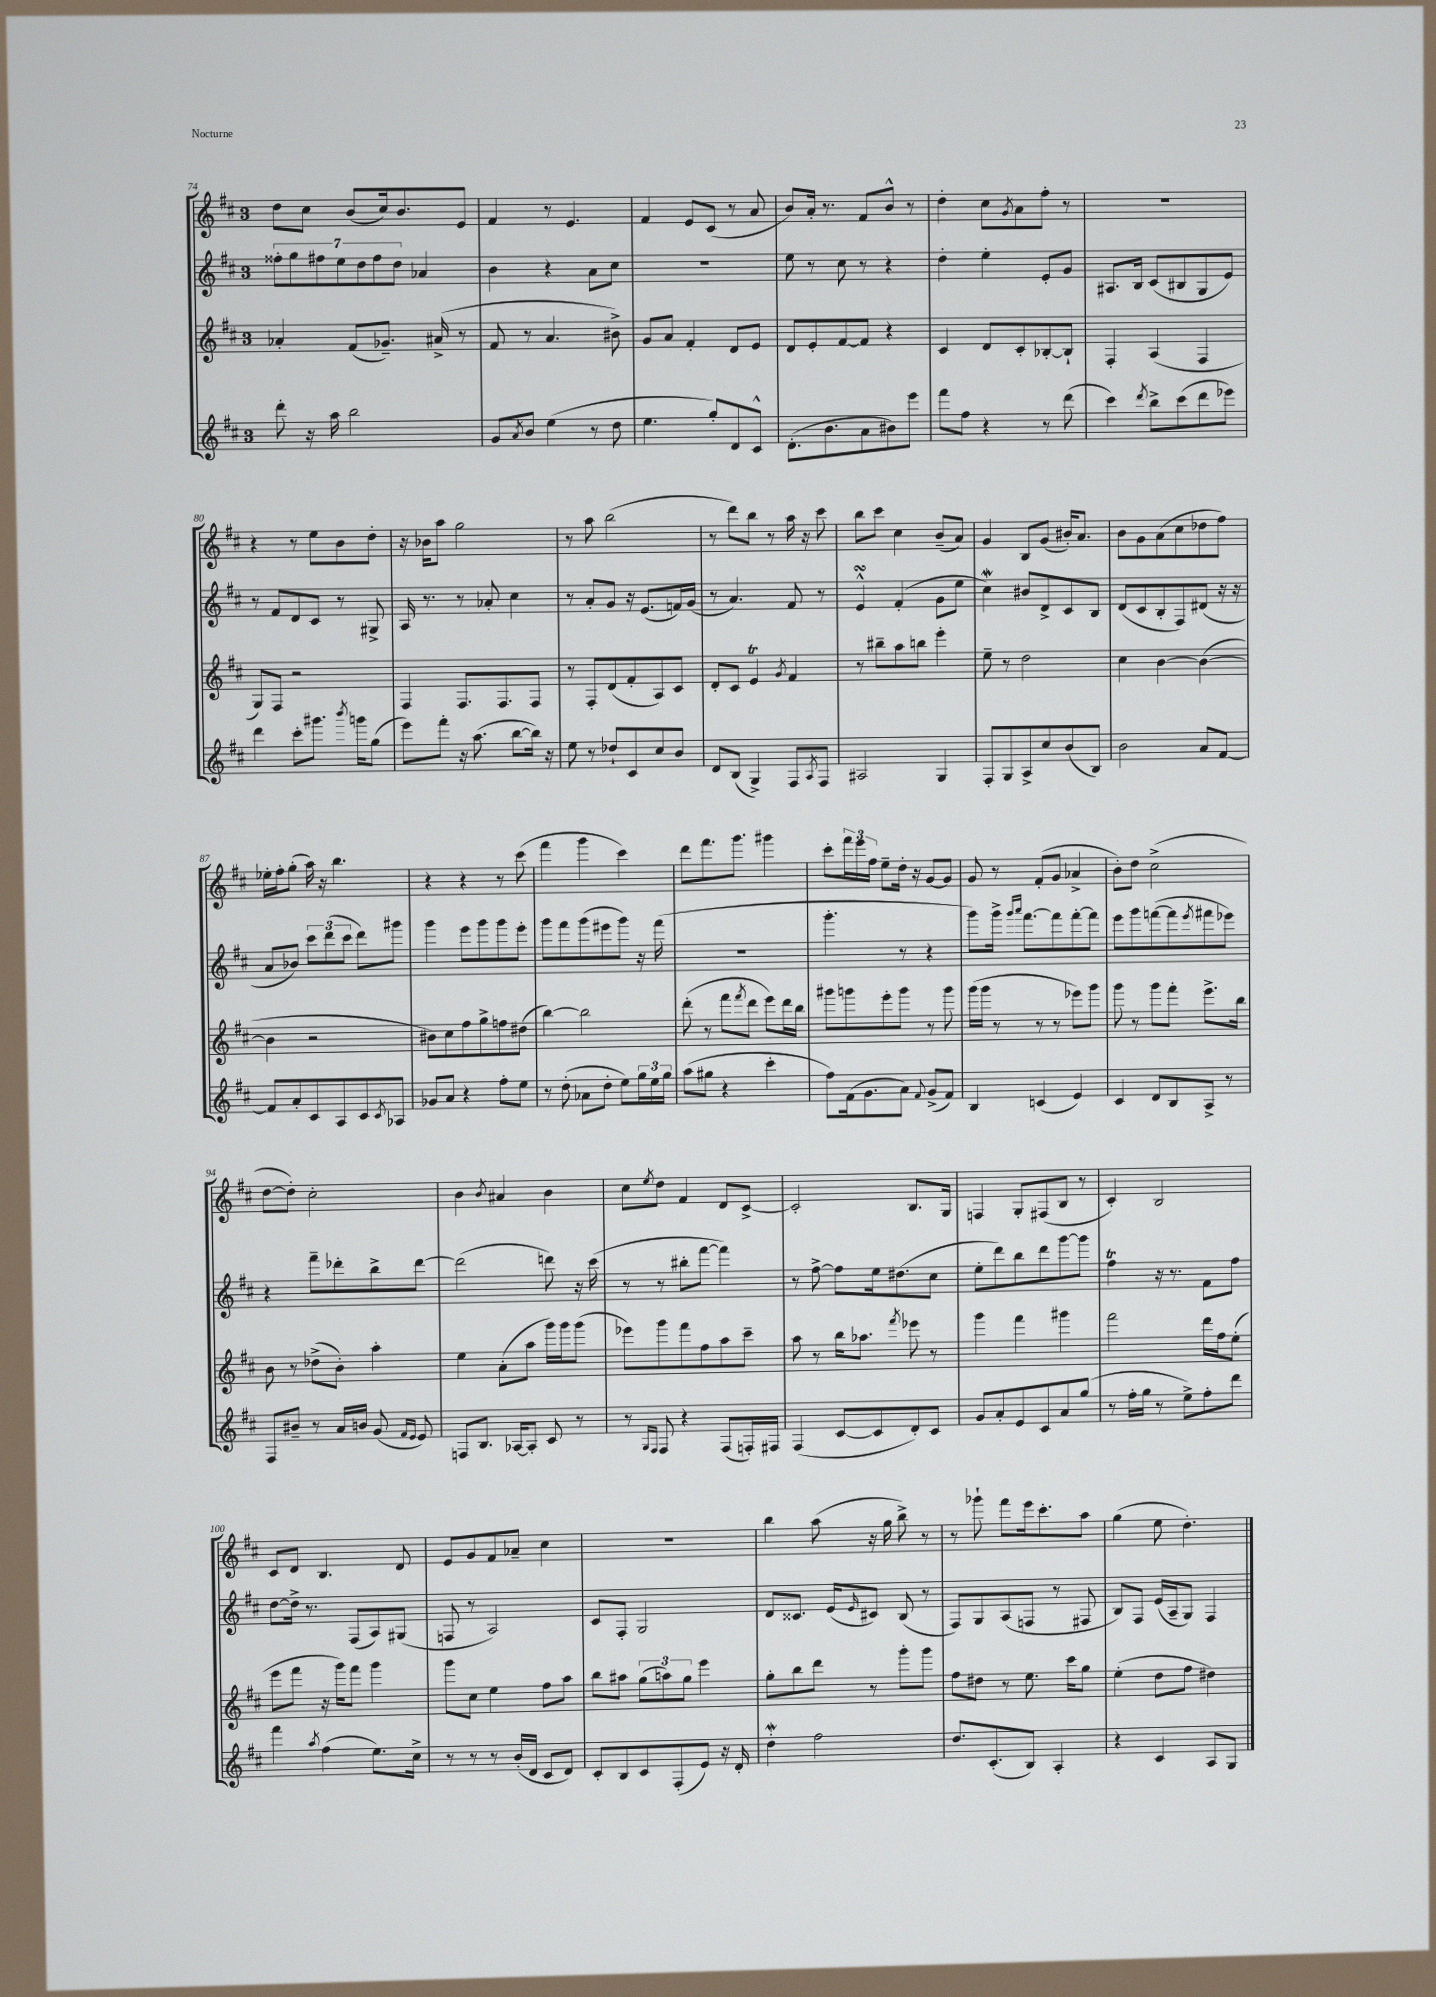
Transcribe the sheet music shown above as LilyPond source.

<<
\new StaffGroup <<
\new Staff = "s0" {
    \clef treble \key d \major \once \override Staff.TimeSignature.style = #'single-digit \time 3/4
    d''8 cis''8 b'8( cis''16) b'8. e'8 |
    fis'4 r8 e'4. |
    fis'4 e'8 cis'8( r8 a'8 |
    b'8) a'16-. r8. fis'8 b'8-^ r8 |
    d''4-. cis''8 \acciaccatura { g'8 } a'8 fis''8-. r8 |
    R2. |
    r4 r8 e''8 b'8 d''8-. |
    r16 bes'16 a''8 g''2 |
    r8 a''8 b''2( |
    r8 d'''8) b''8 r8 a''16 r16 cis'''8 |
    b''8 cis'''8 cis''4 b'8--( a'8) |
    g'4 b8 g'8( bis'16-.) a'8. |
    b'8 g'8 a'8( cis''8 des''8 fis''8) |
    ees''16-. fis''16-. g''8-.( a''16) r16 b''4. |
    r4 r4 r8 cis'''8( |
    fis'''4 g'''4 cis'''4) |
    d'''8 fis'''8. g'''8. gis'''4 |
    cis'''8-. \tuplet 3/2 { fis'''16 e'''16 fis''16 } e''8-- d''16-. r16 g'8~ g'8 |
    g'8 r8 fis'8-.( g'8 aes'4-> |
    b'8-.) d''8 cis''2->( |
    d''8~ d''8-.) cis''2-. |
    b'4 \acciaccatura { b'8 } ais'4 b'4 |
    cis''8 \acciaccatura { e''8 } d''8 fis'4 d'8 cis'8~-> |
    cis'2-. b8. g16 |
    f4 g8-. fis8( b8 r8 |
    cis'4-.) b2 |
    cis'8 d'8 b4. d'8 |
    e'8 g'8 fis'8 aes'8-- cis''4 |
    R2. |
    b''4 a''8( r16 g''16 b''8->) r8 |
    r8 ges'''8-! fis'''8 e'''16 cis'''8.-. a''8 |
    g''4( e''8 d''4.-.) \bar "|." |
}
\new Staff = "s1" {
    \clef treble \key d \major \once \override Staff.TimeSignature.style = #'single-digit \time 3/4
    \tuplet 7/4 { fisis''8-. g''8 fis''8 e''8 d''8 fis''8 d''8 } aes'4 |
    b'4 r4 a'8 cis''8 |
    R2. |
    e''8 r8 cis''8 r8 r4 |
    d''4-. e''4-. e'8-. g'8 |
    ais8. b16 cis'8( bis8 g8 e'8) |
    r8 fis'8 d'8 cis'8 r8 gis8-> |
    a16 r8. r8 aes'8-. cis''4 |
    r8 a'8-. g'8 r16 e'8.( f'16) g'16( |
    r8 a'4.) fis'8 r8 |
    e'4-^\turn fis'4-.( g'8 e''8 |
    cis''4\mordent) bis'8 d'8-> cis'8 b8 |
    d'8( cis'8 b8-. fis8) dis'8( r16 r16 |
    a'8 bes'8) \tuplet 3/2 { cis'''8 d'''8( cis'''8 } d'''8) gis'''8 |
    g'''4 e'''8 g'''8 g'''8 e'''8-. |
    g'''8 fis'''8 g'''8( eis'''8 g'''8) r16 fis'''16( |
    R2. |
    g'''4.-. r8 r4 |
    g'''8) g'''16-> \grace { g'''16 a'''16 } fis'''8.~ fis'''8 fis'''8~-. fis'''8 |
    e'''8 g'''8 f'''8~( f'''8 \acciaccatura { e'''8 } fis'''8 ees'''8) |
    r4 fis'''8-- des'''8-. b''8-> des'''8~ |
    des'''2( d'''8) r16 cis'''16( |
    r8 r8 bis''8-. fis'''8~ fis'''4) |
    r8 fis''8~-> fis''8 e''16 dis''8.( cis''8 |
    e''8-. d'''8) b''8 d'''8 g'''8~ g'''8 |
    fis''4\trill r16 r8. fis'8 fis''8 |
    d''8~ d''16-> r8. fis8( a8) gis8( |
    f8 r8 a2) |
    cis'8 fis8-. g2 |
    d'8 cisis'8. e'16( \grace { e'16 } cis'8) b8( r8 |
    fis8) g8 a8( f8 r8 fis8 |
    b8) fis8 e'16( a16-- g8) fis4 \bar "|." |
}
\new Staff = "s2" {
    \clef treble \key d \major \once \override Staff.TimeSignature.style = #'single-digit \time 3/4
    aes'4-. fis'8( ges'8.--) ais'16->( r8 |
    fis'8 r8 a'4. bis'8->) |
    g'8 a'8 fis'4-. d'8 e'8 |
    d'8 e'8-. fis'8~ fis'8 r4 |
    cis'4 d'8 cis'8-. bes8~-. bes8-! |
    fis4-. a4( fis4 |
    g8) fis8 r2 |
    fis4 fis8. fis8. fis8 |
    r8 fis8-. d'8( fis'8-. a8) cis'8 |
    d'8-. cis'8 e'4\trill \acciaccatura { g'8 } fis'4 |
    r8 bis''8-- a''8 b''8 e'''4-. |
    e''8-- r8 d''2 |
    cis''4 b'4~ b'4~( |
    b'4 r2 |
    bis'8) cis''8 fis''8 g''8-> f''8 dis''8( |
    b''4~) b''2 |
    d'''8-.( r8 fis'''8 \acciaccatura { fis'''8 } d'''8 e'''8) d'''16 b''16 |
    gis'''8 g'''8 e'''8-. g'''8 r8 g'''8 |
    g'''16( g'''16 r8 r8 r8 ees'''8) g'''8 |
    g'''8 r8 g'''8 fis'''8-. e'''8.-> b''16 |
    b'8 r8 des''8->( b'8-.) a''4-. |
    e''4 a'8-.( a''8 g'''16) g'''16 g'''8( |
    ees'''8) g'''8 fis'''8 fis''8 a''8 cis'''8-- |
    a''8 r8 b''16 aes''8. \acciaccatura { fis'''8 } ees'''8 r8 |
    g'''4 fis'''4 gis'''4 |
    fis'''2 d'''16 fis''16 e''8-.( |
    e'''8 fis'''8 r16 g'''16) fis'''8 g'''4 |
    g'''8 cis''8 e''4 fis''8 a''8 |
    b''8 ais''8 \tuplet 3/2 { g''8( a''8) g''8 } e'''4 |
    g''8-. b''8 d'''8 r8 g'''8-. g'''8 |
    fis''8 dis''8 r8 e''8. cis'''16 g''8 |
    e''4-.( d''8 fis''8 dis''4) \bar "|." |
}
\new Staff = "s3" {
    \clef treble \key d \major \once \override Staff.TimeSignature.style = #'single-digit \time 3/4
    d'''8-. r16 a''16 b''2 |
    g'8 \acciaccatura { a'8 } b'8 e''4( r8 d''8 |
    e''4. g''8-.) d'8 cis'8-^ |
    d'8.-.( b'8. a'8 bis'8) e'''8 |
    fis'''8 fis''8 r4 r8 d'''8( |
    cis'''4) \acciaccatura { d'''8 } b''8-> cis'''8( d'''8 ees'''8) |
    d'''4 cis'''8-. gis'''8. \acciaccatura { b'''8 } g'''16 g''8( |
    e'''8) fis'''8-. r16 a''8.( b''8~ b''16) r16 |
    e''8 r8 des''8-! cis'8 cis''8 b'8 |
    d'8 b8( g4->) fis8 \acciaccatura { a8 } fis8 |
    ais2 g4 |
    fis8-. g8 a8-> cis''8 b'8( b8) |
    b'2 a'8 fis'8~ |
    fis'8 a'8-. cis'8 a8 cis'8 \acciaccatura { cis'8 } aes8 |
    ges'8 a'8 r4 fis''8-. e''8 |
    r8 d''8-.( aes'8 d''8-. e''8) \tuplet 3/2 { g''16 e''16 g''16 } |
    a''8( gis''8 r4 cis'''4-. |
    fis''8) fis'16( g'8. a'8) \appoggiatura { fis'8 } g'8->( fis'8) |
    b4 c'4( e'4) |
    cis'4 d'8 b8 a8-> r8 |
    fis8 bis'8-- r8 a'16 b'16 g'8( \grace { fis'16 e'16 } e'8) |
    f8 b8. aes16~ aes8-. cis'8 r8 |
    r8 \grace { g16 fis16 } fis8 r4 fis8( f16-.) fis16 |
    fis4( cis'8~ cis'8 d'8-.) cis'8 |
    g'8 a'8-. e'8 cis'8 a'8 g''8( |
    r8 fis''16-. g''16 r8 e''8->) fis''8-. d'''8 |
    fis'''4 \acciaccatura { a''8 } fis''4( e''8.) cis''16-> |
    r8 r8 r8 b'16-.( d'16 cis'8 d'8) |
    cis'8-. b8 cis'8 fis8-.( e'8) r16 d'16-. |
    d''4-.\mordent fis''2 |
    d''8. cis'8.-.( b8) a4-. |
    r4 cis'4 a8 g8 \bar "|." |
}
>>
>>
\layout { \context { \Score currentBarNumber = #74 } }
